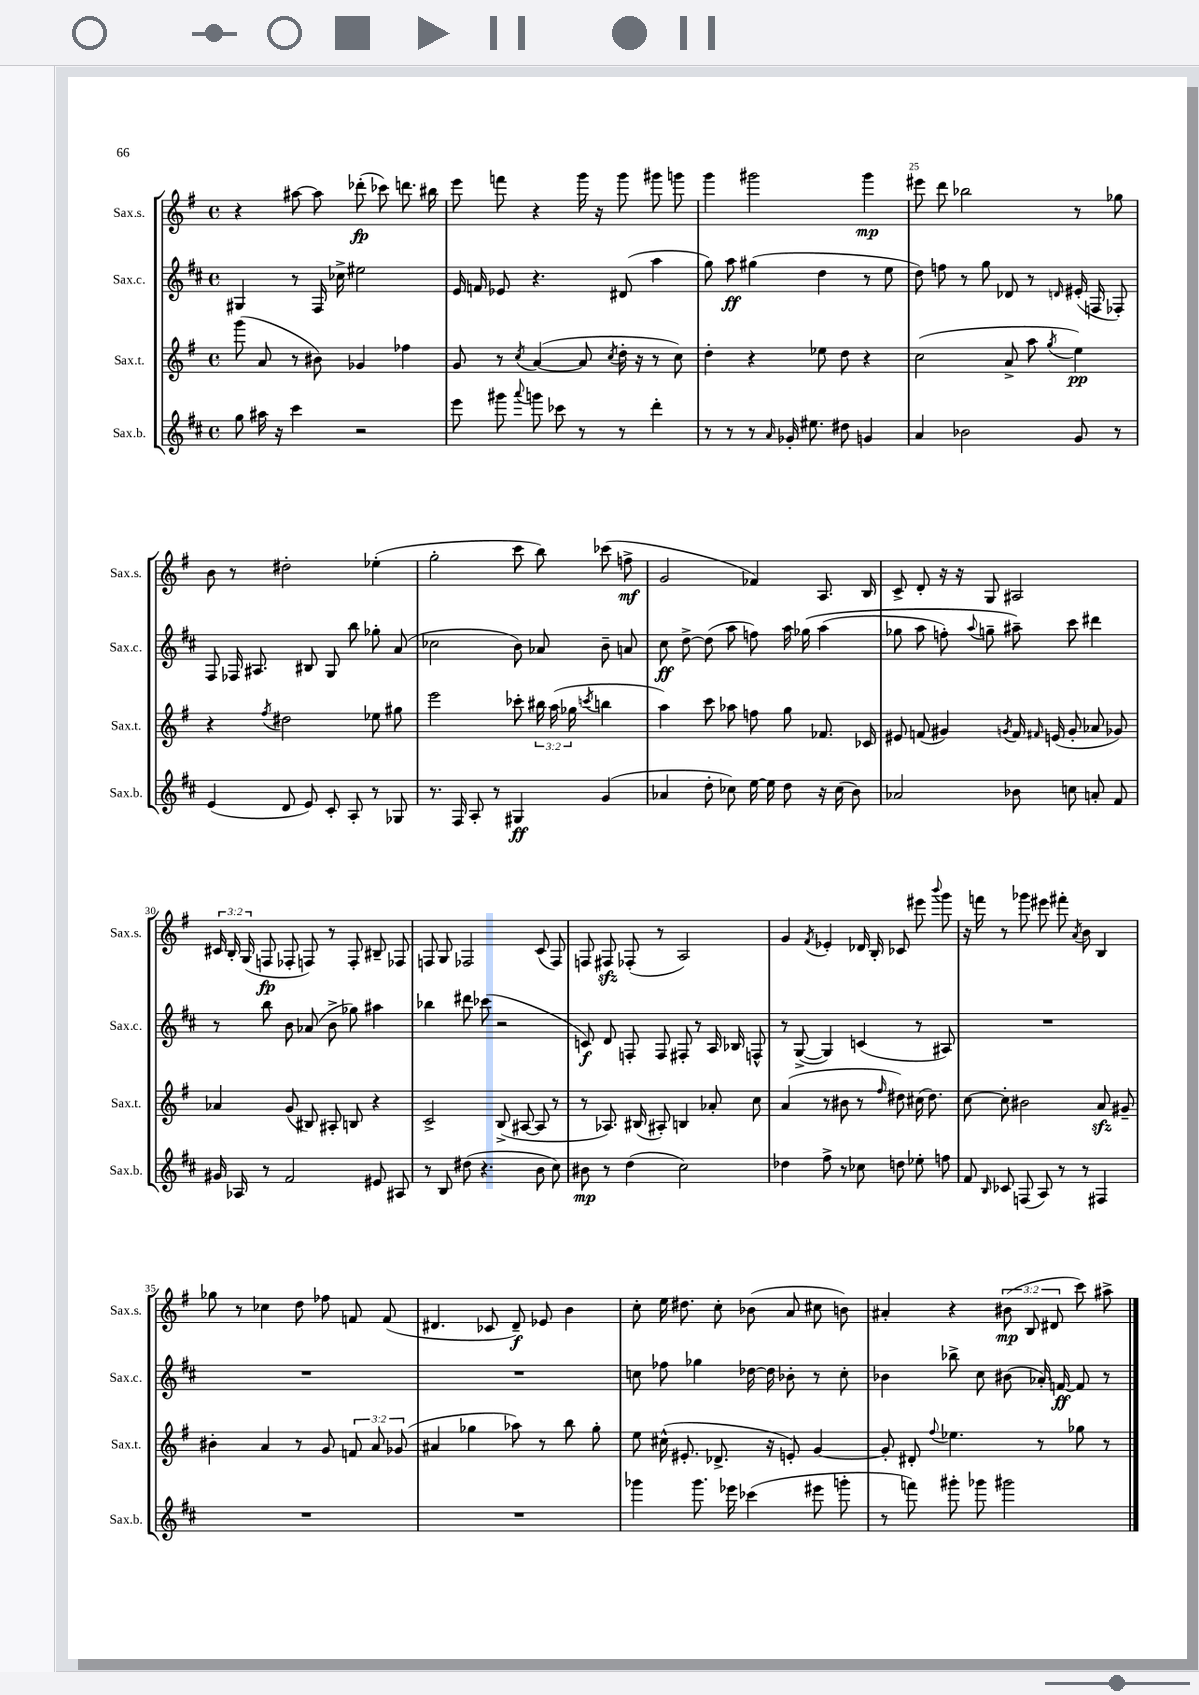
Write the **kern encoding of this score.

**kern	**kern	**kern	**kern
*staff4	*staff3	*staff2	*staff1
*clefG2	*clefG2	*clefG2	*clefG2
*k[f#c#]	*k[f#]	*k[f#c#]	*k[f#]
*M4/4	*M4/4	*M4/4	*M4/4
*met(c)	*met(c)	*met(c)	*met(c)
8gg	(8ggg	4G#	4r
16aa#	8a	.	.
16r	.	.	.
4ccc#	8r	8r	[8aa#
.	8b#)	16F#	8aa#]
.	.	16cc-^	.
2r	4g-	2ee#	(8ddd-'
.	.	.	8ccc-)
.	4ff-	.	8.ddd
.	.	.	16bb#
=	=	=	=
8eee	8g	16e	8eee
.	.	16f	.
8ggg#	8r	8e-	8fff
8qqaaa	8qcc	.	.
8ggg	([4a	4.r	4r
8ccc-	.	.	.
8r	8a]	.	16ggg
.	.	.	16r
.	8qcc	.	.
8r	16dd'	(8d#	8ggg
.	16r	.	.
4ddd'	8r	4aa	8ggg#
.	8cc)	.	8ggg
=	=	=	=
8r	4dd'	8gg)	4ggg
8r	.	8aa	.
8r	4r	(4gg#	2ggg#
16qqa	.	.	.
16g-'	.	.	.
8.ee#	.	.	.
.	8ee-	4dd	.
8dd#	8dd	.	.
4g	4r	8r	4ggg#
.	.	8ee	.
=	=	=	=
4a	(2cc	8dd)	8eee#
.	.	8ff	8ddd
2b-	.	8r	2bb-
.	.	8gg	.
.	8a^	8d-	.
.	8aa	8r	.
.	8qgg	16qqd	.
8g	4ee)	(16e#'	8r
.	.	16F	.
8r	.	8F-')	8gg-
=	=	=	=
(4e	4r	8F#	8b
.	.	16F-	8r
.	.	8.A#	.
.	8qff#	.	.
8d	2dd#	.	2dd#'
8e)	.	8B#	.
8c#'	.	8G	.
8A'	.	8bb	.
8r	8ee-	8gg-'	(4ee-'
8G-	8gg#	(8a	.
=	=	=	=
8.r	2eee	2cc-	2gg'
16F#	.	.	.
8A'	.	.	.
8r	.	.	.
4G#	8ccc-'	8b)	8ccc
.	24bb#	8a-	8bb)
.	(24aa	.	.
.	24gg-	.	.
.	8qccc	.	.
(4g	4bb	8b~	(8ccc-
.	.	8a	8ff^
=	=	=	=
4a-	4aa)	8cc#	2g
.	.	[8dd^	.
8dd'	8ccc	(8dd]	.
8cc-)	8aa-	8aa	.
[16ee	8ff	8ff)	4f-)
16ee]	.	.	.
8dd	8gg	16aa	.
.	.	&(16gg-	.
16r	8.f-	(4aa	8.A
(16cc-	.	.	.
8b)	.	.	.
.	16c-	.	16B
=	=	=	=
2a-	8e#	8gg-	8c^
.	(8f	8aa	8d'
.	4g#)	8ff')	16r
.	.	.	16r
.	.	8qqaa	.
.	.	8gg~	8G
.	8qg	.	.
8b-	16f	8aa#~&)	2A#
.	16qqf#	.	.
.	(16e	.	.
8cc	8g'	8ccc#	.
8a'	8a-	4ddd#	.
8f#	8g-)	.	.
=	=	=	=
16g#	4a-	8r	24c#
.	.	.	24B'
16A-	.	.	.
.	.	.	(24G
8r	.	8bb	8F
2f#	(8g	8b	8F-'
.	8B#)	(8a-	8F)
.	8A#'	8b^	8r
.	8B	8gg-)	8F'
8e#	4r	4aa#	8B#~
8A#	.	.	8F-
=	=	=	=
8r	2c^	4bb-	8F
8B	.	.	8G
(8dd#	.	8ddd#	2F-
4.r	.	(8ccc-	.
.	(8B^	2r	.
.	[8A#	.	.
8b	8A#]	.	(8c
8cc#)	8r	.	8F-)
=	=	=	=
8b#	8r	8c)	8F
8r	8.A-)	8d	8F#
(4dd	.	8F'	(8F-'
.	(16B#	.	.
.	8A#')	8F	8r
2cc#)	4B	8F#'	2A)
.	.	8r	.
.	8a-'	16A	.
.	.	16B-	.
.	8cc	8F^^	.
=	=	=	=
4dd-	(4a	8r	4g
.	.	([8G^	.
.	.	.	8qf#
8ff#^	8r	4G])	4e-'
8r	8b#	.	.
8cc-	8r	(4c	16d-
.	.	.	16B'
.	16qqff#	.	.
8dd	8dd#)	.	8c-
8ee-'	(16cc#	8r	8eee#
.	8.dd#)	.	.
.	.	.	8qqbbb
8ff	.	8A#)	8ggg
=	=	=	=
8f#	[8cc	1r	16r
.	.	.	16fff
16qqB	.	.	.
8c-	8cc']	.	8r
(8F	2b#	.	8ggg-
8A)	.	.	8eee#
8r	.	.	8fff#'
.	.	.	8qa
8r	.	.	8b
4F#	8a	.	4B
.	8g#~	.	.
=	=	=	=
1r	4b#'	1r	8gg-
.	.	.	8r
.	4a	.	4cc-
.	8r	.	8dd
.	8g	.	8ff-
.	12f	.	8f
.	12a	.	.
.	.	.	(8f
.	(12g-	.	.
=	=	=	=
1r	4a#	1r	4.d#
.	4gg-	.	.
.	.	.	8c-
.	8aa-)	.	8d#~)
.	8r	.	8e-
.	8bb	.	4b
.	8gg-'	.	.
=	=	=	=
4ggg-	8ee	8cc	8cc'
.	(16cc#^^	8ff-	16ee
.	8.e#'	.	8.dd#
8.ggg-	.	4gg-	.
.	8.d-^	.	8cc'
16eee-	.	.	.
(4ccc-	.	[16dd-	(8b-
.	16r	16dd-]	.
.	8e')	8b-'	8a
8eee#	[4g	8r	8cc#
8ggg'	.	8cc'	8b)
=	=	=	=
8r	8g']	4b-	4a#'
8fff)	8d#'	.	.
.	8qqff#	.	.
8ggg#'	4.ee-	8bb-^	4r
8ggg-	.	8cc#	.
2ggg#	.	(8b#	(12b#
.	.	.	12B
.	8r	16a-')	.
.	.	.	12d#
.	.	[16f	.
.	8gg-	8f]	8ccc)
.	8r	8r	8aa#^
==	==	==	==
*-	*-	*-	*-
